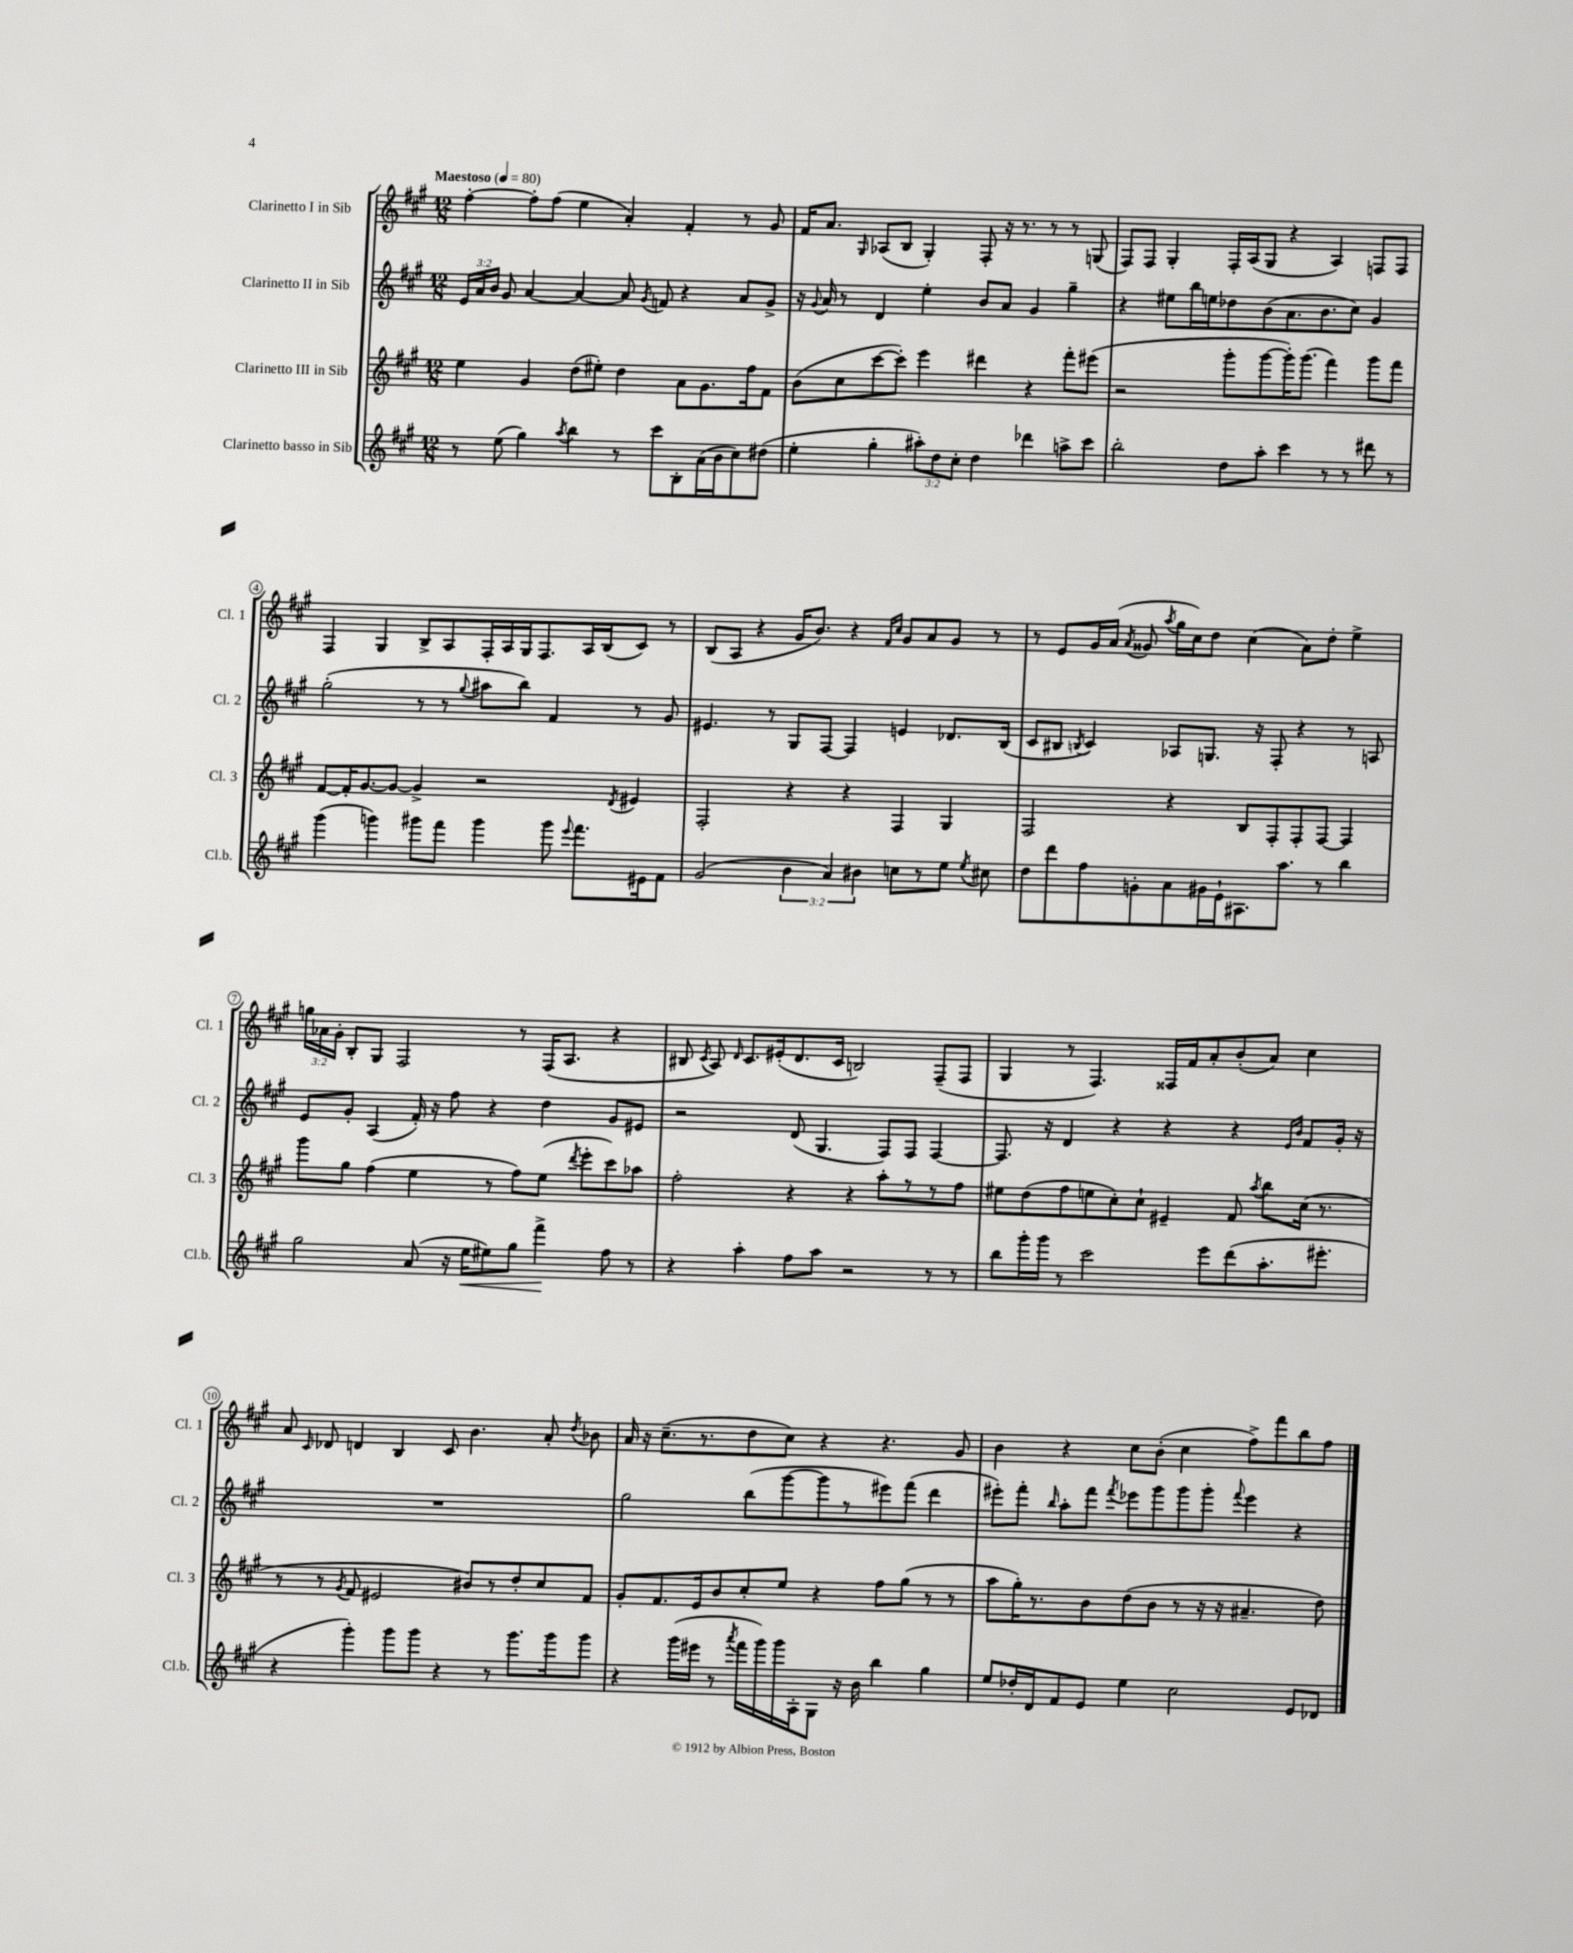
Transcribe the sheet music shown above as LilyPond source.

<<
\new StaffGroup <<
\new Staff = "s0" \with { instrumentName = "Clarinetto I in Sib" shortInstrumentName = "Cl. 1" } {
    \clef treble \key a \major \numericTimeSignature \time 12/8 \override Staff.TupletNumber.text = #tuplet-number::calc-fraction-text \tempo "Maestoso" 4 = 80
    \autoBeamOff fis''4~-. fis''8[-. fis''8]( e''4 a'4-.) fis'4-. r8 gis'8 |
    fis'16[ a'8.] \grace { gis16 } aes8[( b8] gis4-.) fis8-. r16 r8. r8 r8 g8( |
    fis8[) fis8] gis4-. fis16[-. a16( gis8] r4 a4) f8[ f8] |
    fis4 gis4 b8[-> a8 fis16-. a16 gis16 fis8. a16 b16( cis'8]) r8 |
    b8[( a8] r4 gis'16[ b'8.]) r4 \grace { fis'16[ cis''16] } gis'8[ a'8 gis'8] r8 |
    r8 e'8[ gis'16 a'16]( \acciaccatura { a'8 } gisis'8 \acciaccatura { a''8 } gis''16[ cis''16) d''8] cis''4( a'8[) d''8]-. e''4-> |
    \tuplet 3/2 { g''16[ aes'16 gis'16]-. } b8[-. gis8] fis2 r8 fis16[( a8.] r4 |
    bis8 \acciaccatura { cis'8 } a8) \grace { d'16 } cis'8.[ eis'16-.( d'8. cis'16] b2) fis8[--( fis8] |
    gis4 r8 fis4.) fisis16[ fis'16 a'8-. b'8-.( a'8]) cis''4 |
    a'8 \grace { cis'16 } des'8 d'4 b4 cis'8 b'4. a'8-. \acciaccatura { d''8 } bes'8 |
    a'16 r16 cis''8.[--( r8. d''8 cis''8]) r4 r4. gis'8 |
    b'4 r4 cis''8[ b'8]-.( cis''4 fis''8[->) fis'''8 b''8 fis''8] \bar "|." |
}
\new Staff = "s1" \with { instrumentName = "Clarinetto II in Sib" shortInstrumentName = "Cl. 2" } {
    \clef treble \key a \major \numericTimeSignature \time 12/8 \override Staff.TupletNumber.text = #tuplet-number::calc-fraction-text
    \autoBeamOff \tuplet 3/2 { e'16[ a'16 b'16] } gis'8 a'4~ a'4~ a'8 \acciaccatura { gis'8 } f'8 r4 a'8[ gis'8]-> |
    r16 \appoggiatura { gis'8 } a'16 r8 d'4 e''4-. b'8[ a'8] gis'4 gis''4-- |
    r4 eis''8[ b''16 e''16 des''8 b'8( a'8. b'8. cis''8]) gis'4 |
    gis''2-.( r8 r8 \appoggiatura { gis''8 } ais''8[ b''8]) fis'4 r8 gis'8 |
    eis'4. r8 gis8[ fis8]~ fis4 e'4 des'8.[ b16]( |
    cis'8[ bis8] \acciaccatura { b8 } cis'4) aes8[ g8.] r16 fis8-. r4 r8 a8 |
    e'8[ gis'8]-. a4( fis'16-.) r16 fis''8 r4 d''4 gis'8[ eis'8] |
    r2 d'8( gis4. fis8[) fis8] fis4~ |
    fis8. r16 d'4 r4 r4 r4 \grace { e'16[ b'16] } fis'8[ gis'16]-. r16 |
    R1. |
    gis''2 b''8[( gis'''8~ gis'''8 r8 eis'''8) fis'''8]( d'''4 |
    eis'''8[-.) fis'''8]-. \grace { b''16 } a''8[-. fis'''8] \acciaccatura { fis'''8 } ees'''8[ gis'''8 gis'''8 gis'''8]-. \appoggiatura { fis'''8 } ees'''4 r4 \bar "|." |
}
\new Staff = "s2" \with { instrumentName = "Clarinetto III in Sib" shortInstrumentName = "Cl. 3" } {
    \clef treble \key a \major \numericTimeSignature \time 12/8
    \autoBeamOff e''4 gis'4 d''8[( eis''8]-.) d''4 a'8[ gis'8. fis''16 fis'8] |
    b'8[( cis''8 cis'''8~ cis'''8]-.) e'''4 dis'''4 r4 fis'''8[-. eis'''8]( |
    r2 gis'''8[-. gis'''8~ gis'''16-.) gis'''8.]( fis'''4) gis'''8[ fis'''8] |
    fis'8[~ fis'16-. gis'8.~ gis'8]~ gis'4-> r2 \acciaccatura { d'8 } eis'4 |
    fis2-. r4 r4 fis4 gis4 |
    fis2 r4 b8[ fis8-. fis8-. fis8]~ fis4 |
    gis'''8[ gis''8] fis''4( e''4 r8 fis''8[) e''8]( \acciaccatura { d'''8 } e'''8[-. cis'''8) aes''8] |
    fis''2-. r4 r4 a''8[-. r8 r8 fis''8] |
    eis''8[ d''8( fis''8 e''8 cis''8-.) cis''8]-! eis'4-- fis'8 \acciaccatura { a''8 } b''8[ cis''16]( r8. |
    r8 r8 \acciaccatura { gis'8 } fis'8 eis'2 bis'8[) r8 d''8-. cis''8 fis'8] |
    gis'8[-. fis'8. e'16 b'8 cis''8-. e''8] r4 fis''8[ gis''8]( r8 r8 |
    a''8[ gis''16-.) r8. b'8 d''8( b'8] r8 r16 r16 ais'4.-- d''8) \bar "|." |
}
\new Staff = "s3" \with { instrumentName = "Clarinetto basso in Sib" shortInstrumentName = "Cl.b." } {
    \clef treble \key a \major \numericTimeSignature \time 12/8 \override Staff.TupletNumber.text = #tuplet-number::calc-fraction-text
    \autoBeamOff r8 e''8( gis''4) \acciaccatura { a''8 } b''4 r8 cis'''8[ b8-. a'16( b'16 cis''8) dis''8]( |
    e''4-. gis''4-. \tuplet 3/2 { ais''8[-.) d''8 cis''8]-. } d''4 des'''4 a''8[-> cis'''8] |
    b''2-. d''8[ a''8]-. cis'''4 r8 r8 dis'''8 r8 |
    gis'''4( g'''4) gis'''8[ fis'''8] gis'''4 gis'''8 \appoggiatura { e'''8 } fis'''8.[ eis'16 fis'8] |
    gis'2( \tuplet 3/2 { b'4 a'4) bis'4 } c''8[ r8 e''8] \acciaccatura { e''8 } cis''8 |
    d''8[ d'''8 fis''8 g'8-. a'8 gis'16 e'16-! ais8. a''8.] r8 b''4 |
    gis''2 a'8( r16 e''16[\< eis''8) gis''8] fis'''4->\! fis''8 r8 |
    r4 a''4-. fis''8[ a''8] r2 r8 r8 |
    b''8[ gis'''16-. gis'''16] r8 cis'''2 e'''8[ d'''8( a''8.-. eis'''8.]-. |
    r4 gis'''4-.) gis'''8[ gis'''8] r4 r8 gis'''8.[ gis'''16 gis'''8] |
    r4 gis'''16[( eis'''16] r8 \acciaccatura { a'''8 } fis'''16[ gis'''16) gis'''16 a16-. gis8] r16 b'16 b''4 gis''4 |
    e''8[ des''16-. d'16 fis'8 e'8] e''4 cis''2 e'8[ des'8] \bar "|." |
}
>>
>>
\layout { \context { \Score \override BarNumber.stencil = #(make-stencil-circler 0.1 0.3 ly:text-interface::print) } }
